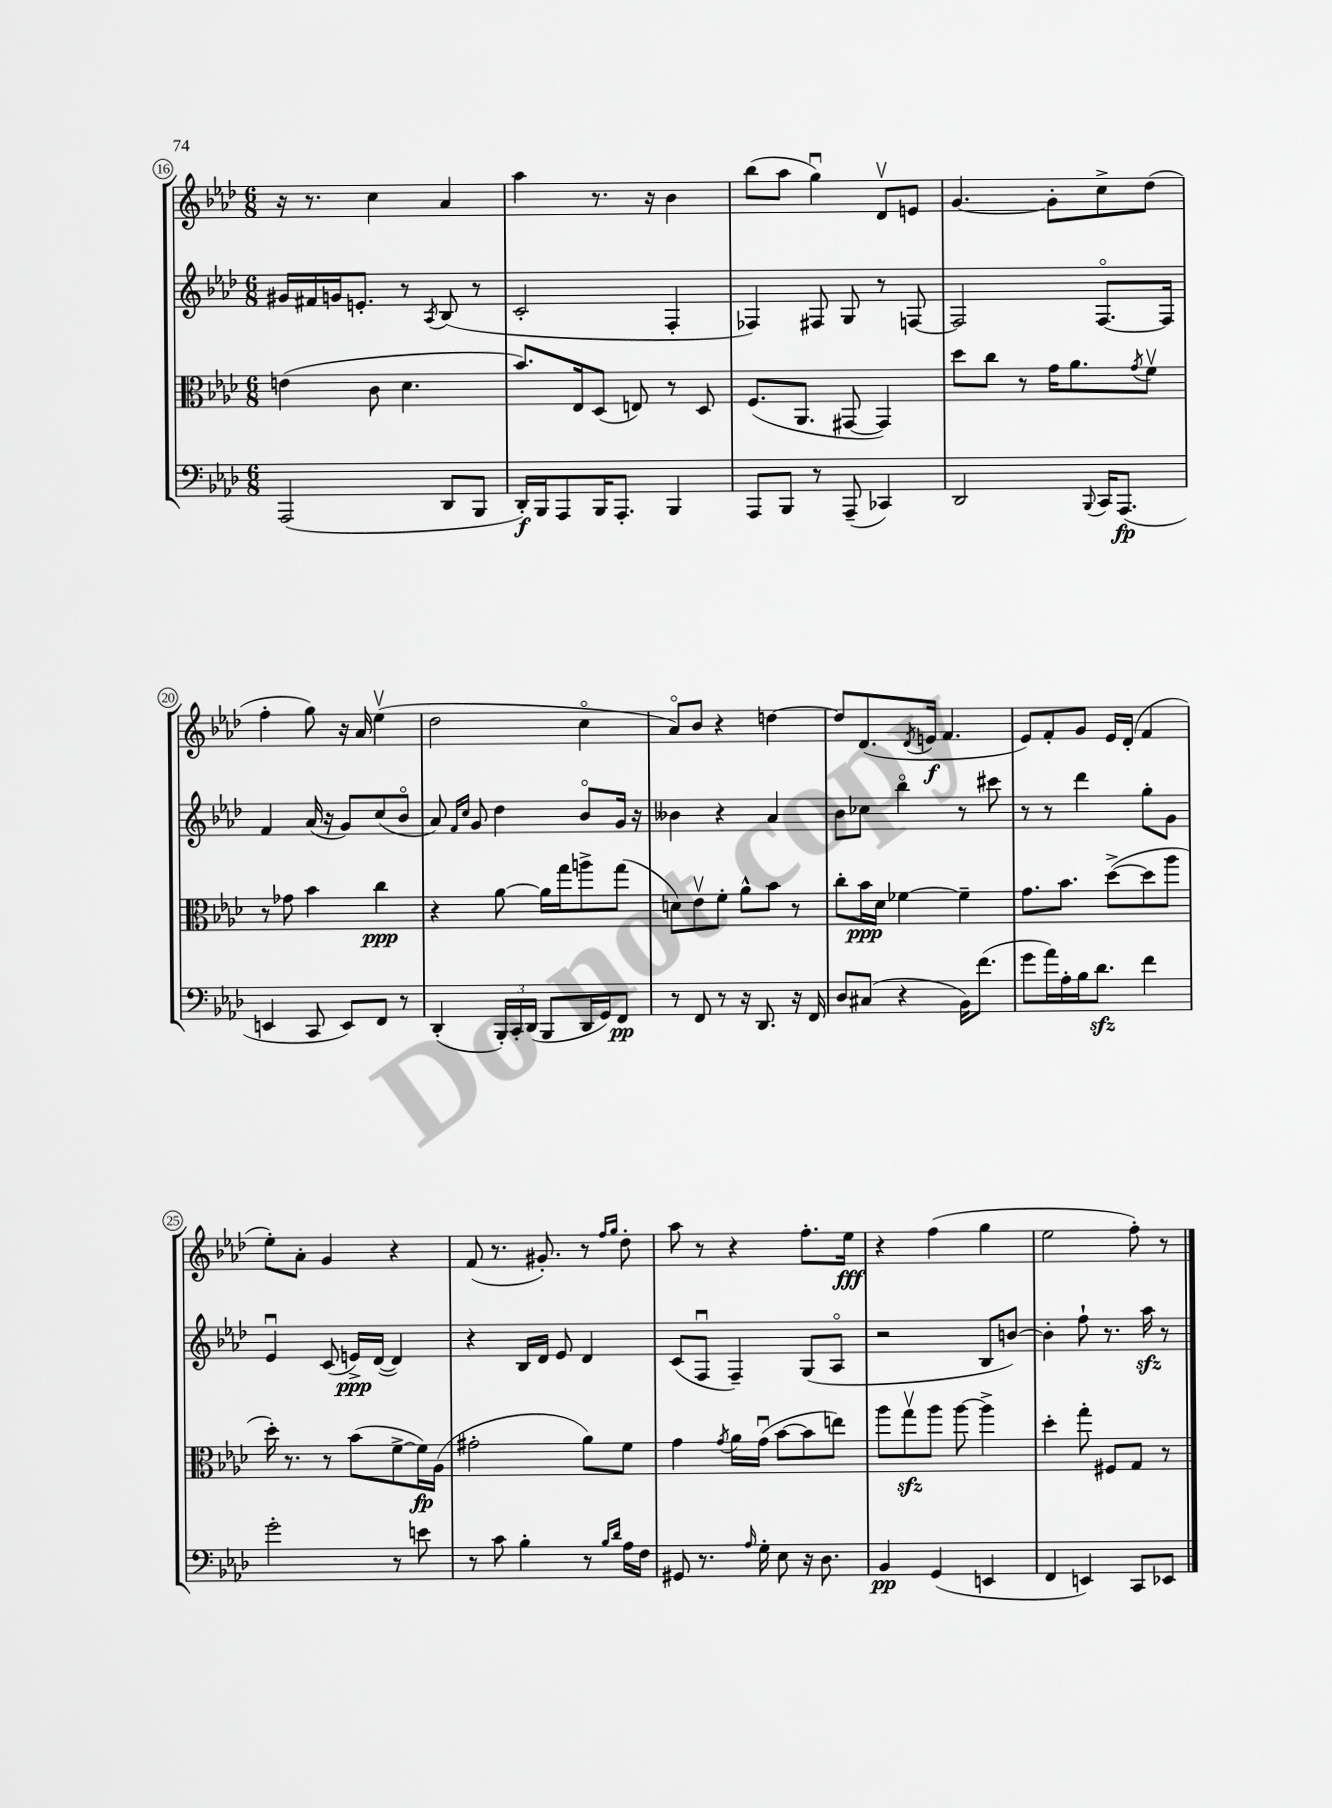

**kern	**kern	**kern	**kern
*staff4	*staff3	*staff2	*staff1
*clefF4	*clefC3	*clefG2	*clefG2
*k[b-e-a-d-]	*k[b-e-a-d-]	*k[b-e-a-d-]	*k[b-e-a-d-]
*M6/8	*M6/8	*M6/8	*M6/8
(2AAA-	(4e	16g#	16r
.	.	16f#	8.r
.	.	16g	.
.	.	8.e'	.
.	8c	.	4cc
.	4.d-	8r	.
.	.	8qA-	.
8DD-	.	(8B-	4a-
8BBB-	.	8r	.
=	=	=	=
16DD-')	8.b-)	2c'	4aa-
16BBB-	.	.	.
8AAA-	.	.	.
.	16E-	.	.
16BBB-	(8D-	.	8.r
8.AAA-'	.	.	.
.	8E)	.	.
.	.	.	16r
4BBB-	8r	4F'	4b-
.	8D-	.	.
=	=	=	=
8AAA-	(8.F	4F-)	(8bb-
8BBB-	.	.	8aa-
.	8.AA-	.	.
8r	.	8F#	4ggu)
(8AAA-~	[8GG#	8G	.
4CC-)	4GG#])	8r	8d-v
.	.	[8F	8e
=	=	=	=
2DD-	8dd-	2F]	[4.g
.	8cc	.	.
.	8r	.	.
.	16g	.	8g']
.	8.a-	.	.
8qqBBB-	.	.	.
16CC	.	[8.Fo	8cc^
(8.AAA-	.	.	.
.	8qg	.	.
.	8fv	.	(8dd-
.	.	16F]	.
=	=	=	=
4EE	8r	4f	4ff'
.	8g-	.	.
8CC	4b-	(16a-	8gg)
.	.	16r	.
8EE)	.	8g)	16r
.	.	.	16a-
8FF	4cc	(8cc	(4ee-v
8r	.	8b-o	.
=	=	=	=
(4DD-'	4r	8a-)	2dd-
.	.	16qqf	.
.	.	16qqcc	.
.	.	8g	.
24BBB-')	[8a-	4dd-	.
24CC'	.	.	.
(24DD-	.	.	.
8BBB-	16a-]	.	.
.	16gg	.	.
16DD-	8aa^	8b-o	4cco
16GG)	.	.	.
8FF	(8gg	16g	.
.	.	16r	.
=	=	=	=
8r	8d)	4b--	8a-o)
8FF	8e-v	.	8b-
8r	8f'	4r	4r
16r	8a-^^	.	.
8.DD-	.	.	.
.	8b-	4a-	[4dd
16r	8r	.	.
16FF	.	.	.
=	=	=	=
8D-	8cc'	8b-	8dd]
(8C#	16b-	8cc-	(8.d-
.	16d-	.	.
4r	[4f-	4bb-o	.
.	.	.	8qd-
.	.	.	16e
.	.	.	4.f
16BB-)	4f-~]	8r	.
(8.f	.	.	.
.	.	8ccc#	.
=	=	=	=
8g	8.g	8r	8e-)
16a-)	.	8r	8f'
16A-'	8.b-	.	.
16B-	.	4ddd-	8g
8.d-	.	.	.
.	([8dd-^	.	16e-
.	.	.	(16d-'
4f	8dd-]	8gg'	4f
.	8aa-	8g	.
=	=	=	=
2g'	16dd-')	4e-u	8ee-')
.	8.r	.	.
.	.	.	8a-'
.	8r	(8c	4g
.	(8b-	16e^)	.
.	.	([16d-	.
8r	[8f^	4d-])	4r
8e	16f])	.	.
.	(16A-	.	.
=	=	=	=
8r	2g#'	4r	(8f
8c	.	.	8.r
4B-'	.	16B-	.
.	.	16d-	8.g#')
.	.	8e-	.
8r	8a-)	4d-	8r
16qqB-	.	.	16qqff
16qqd-	.	.	16qqgg
16A-	8f	.	8dd-'
16F	.	.	.
=	=	=	=
8GG#	4g	(8c	8aa-
8.r	.	8Fu	8r
.	8qg	.	.
.	16a-	4F~)	4r
16qqA-	.	.	.
16G'	(16gu	.	.
8E-	[8b-	.	.
16r	8b-]	(8G	8.ff'
8.D-	.	.	.
.	8ee)	8A-o	.
.	.	.	16ee-
=	=	=	=
4BB-	8aa-	2r	4r
.	8ggv	.	.
(4GG	8aa-	.	(4ff
.	[8aa-	.	.
4EE	4aa-^]	8B-	4gg
.	.	[8b)	.
=	=	=	=
4FF	4dd-'	4b']	2ee-
4EE)	8gg'	8ff`	.
.	8F#	8.r	.
8CC	8G	.	8ff')
.	.	16aa-	.
8EE-	8r	8r	8r
==	==	==	==
*-	*-	*-	*-
